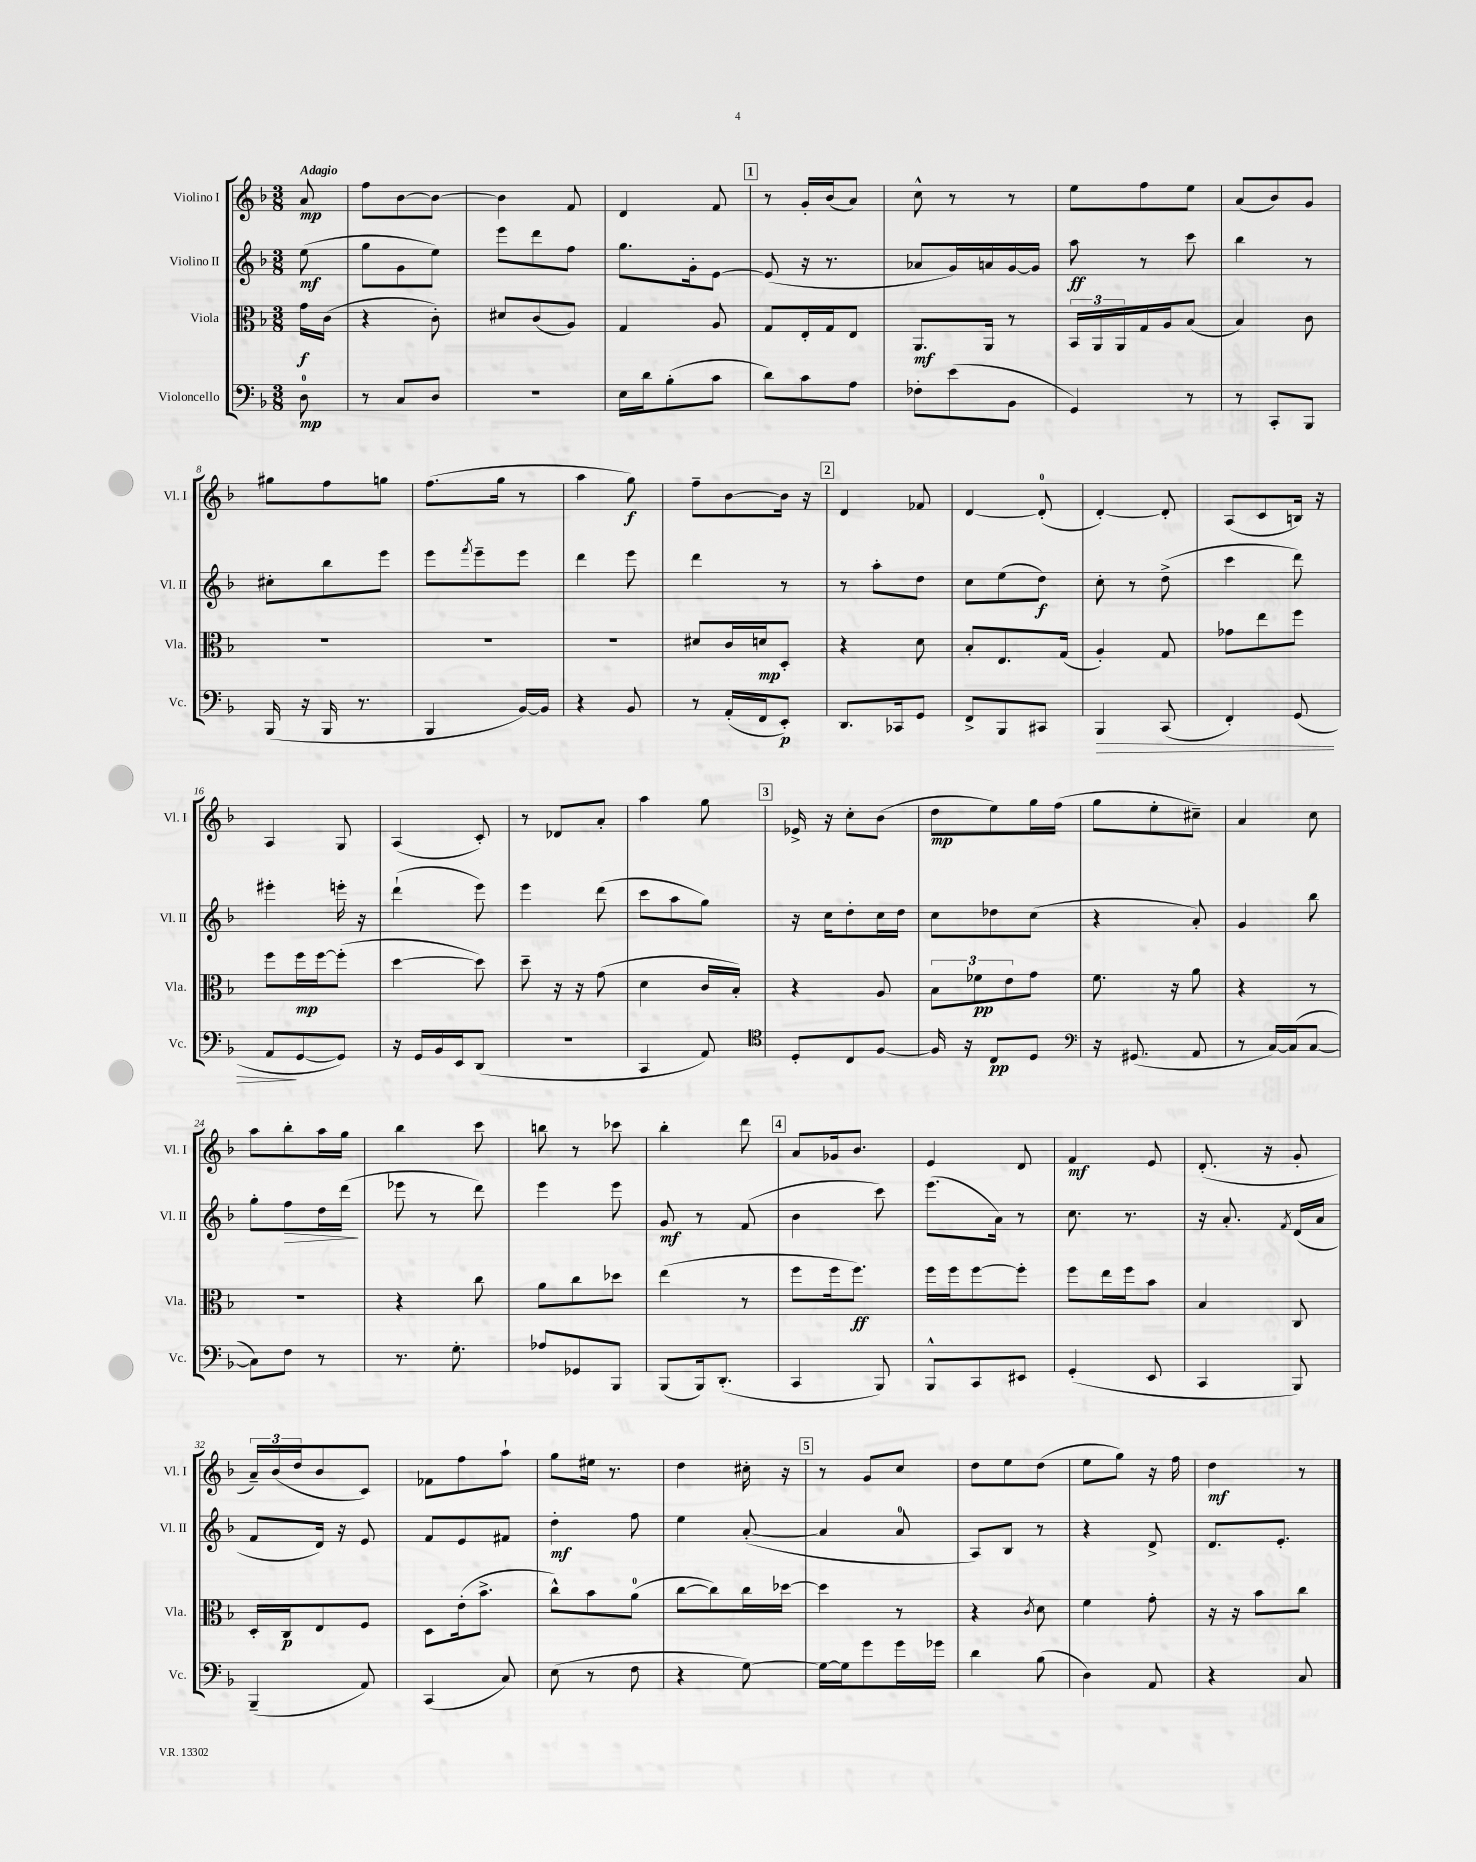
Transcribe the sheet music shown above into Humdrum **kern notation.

**kern	**kern	**kern	**kern
*staff4	*staff3	*staff2	*staff1
*clefF4	*clefC3	*clefG2	*clefG2
*k[b-]	*k[b-]	*k[b-]	*k[b-]
*M3/8	*M3/8	*M3/8	*M3/8
8D	16g	(8ee	8a
.	(16c	.	.
=	=	=	=
8r	4r	8gg	8ff
8C	.	8g	[8b-
8D	8c')	8ee)	8b-_
=	=	=	=
4.r	8d#	8eee	4b-]
.	(8c	8ddd	.
.	8A)	8ff	8f
=	=	=	=
16E	4G	8.gg	4d
16d	.	.	.
(8B-'	.	.	.
.	.	16g'	.
8c	8A	[8e	8f
=	=	=	=
8d)	8G	(8e]	8r
8c	16E'	16r	16g'
.	16G	8.r	(16b-
8A	8E	.	8a)
=	=	=	=
8F-'	8.AA	8a-	8cc^^
(8e	.	16g)	8r
.	16AA	16a	.
8BB-	8r	[16g	8r
.	.	16g]	.
=	=	=	=
4GG)	24BB-	8aa	8ee
.	24AA	.	.
.	24AA	.	.
.	16G	8r	8ff
.	16A	.	.
8r	(8B-	8ccc	8ee
=	=	=	=
8r	4B-)	4bb-	(8a
8CC'	.	.	8b-)
8BBB-	8c	8r	8g
=	=	=	=
(16BBB-	4.r	8cc#'	8gg#
16r	.	.	.
16BBB-	.	8bb-	8ff
8.r	.	.	.
.	.	8eee	8gg
=	=	=	=
4BBB-	4.r	8eee	(8.ff
.	.	8qfff	.
.	.	8eee~	.
.	.	.	16gg
[16BB-)	.	8eee	8r
16BB-]	.	.	.
=	=	=	=
4r	4.r	4ddd	4aa
8BB-	.	8eee	8gg)
=	=	=	=
8r	8d#	4ddd	8ff~
(16AA'	16c	.	[8b-
16FF	16d	.	.
8EE')	8D'	8r	16b-]
.	.	.	16r
=	=	=	=
8.DD	4r	8r	4d
.	.	8aa'	.
16CC-	.	.	.
8GG	8d	8dd	8f-
=	=	=	=
8FF^	8B-'	8cc	[4d
8BBB-	8.E	(8ee	.
8CC#	.	8dd)	(8d']
.	(16G	.	.
=	=	=	=
4BBB-	4A')	8cc'	[4d')
.	.	8r	.
(8CC	8G	(8dd^	8d']
=	=	=	=
4FF')	8g-	4ccc	(8A
.	8ee	.	8c
(8GG	8ff	8ddd)	16B)
.	.	.	16r
=	=	=	=
8AA	8ff	4eee#'	4A
[8GG	16ff	.	.
.	[16ff	.	.
8GG])	(8ff']	16eee'	8G
.	.	16r	.
=	=	=	=
16r	[4dd	(4ddd`	(4A
16GG	.	.	.
16BB-	.	.	.
16EE	.	.	.
(8DD	8dd])	8eee)	8c')
=	=	=	=
4.r	8dd~	4eee	8r
.	16r	.	8d-
.	16r	.	.
.	(8g	(8ddd	8a'
=	=	=	=
4CC	4d	8ccc	4aa
.	.	8aa	.
8AA)	16c	8gg)	8gg
.	16B-')	.	.
=	=	=	=
*clefC4	*	*	*
8D'	4r	16r	16e-^
.	.	16cc	16r
8C	.	8dd'	8cc'
[8F	8A	16cc	(8b-
.	.	16dd	.
=	=	=	=
16F]	12B-	8cc	8dd
16r	.	.	.
.	12f-	.	.
8C	.	8dd-	8ee)
.	12e	.	.
8D	8g	(8cc	16gg
.	.	.	(16ff
=	=	=	=
*clefF4	*	*	*
16r	8.f	4r	8gg
(8.GG#	.	.	.
.	.	.	8ee'
.	16r	.	.
8AA	8a	8a')	8cc#~)
=	=	=	=
8r	4r	4g	4a
[16C)	.	.	.
(16C]	.	.	.
[8C	8r	8bb-	8cc
=	=	=	=
8C])	4.r	8gg'	8aa
8F	.	8ff	8bb-'
8r	.	16dd	16aa
.	.	(16ddd	16gg
=	=	=	=
8.r	4r	8eee-	4bb-
.	.	8r	.
8.G'	.	.	.
.	8cc	8ddd)	8ccc
=	=	=	=
8A-	8a	4eee	8bb
8GG-	8cc	.	8r
8BBB-	8dd-	8eee	8ccc-
=	=	=	=
(8BBB-	(4ee	8g	4bb-'
16BBB-)	.	8r	.
(8.DD'	.	.	.
.	8r	(8f	8ddd
=	=	=	=
4CC	8ff	4b-	8a
.	16ff	.	16g-
.	8.ff)	.	8.b-
8BBB-)	.	8ccc)	.
=	=	=	=
8BBB-^^	16ff	(8.eee	4e
.	16ff	.	.
8CC	[8ff	.	.
.	.	16a)	.
8EE#	8ff']	8r	8d
=	=	=	=
(4GG'	8ff	8.cc	4f
.	16ee	.	.
.	16ff	8.r	.
8EE	8b-	.	8e
=	=	=	=
4CC	4B-	16r	(8.d'
.	.	8.a'	.
.	.	.	16r
.	.	8qf	.
8BBB-)	8C	(16d	8g'
.	.	16a	.
=	=	=	=
(4BBB-~	16D'	8f	24a~)
.	.	.	(24b-
.	16C	.	.
.	.	.	24dd
.	8E	16d)	8b-
.	.	16r	.
8AA)	8F	8e	8c)
=	=	=	=
(4CC	8D	8f	8f-
.	(16e'	8e	8ff
.	8.b-^	.	.
8C)	.	8f#	8aa`
=	=	=	=
(8E	8cc^^)	4dd'	8gg
8r	8b-	.	16ee#
.	.	.	8.r
8F	(8a	8ff	.
=	=	=	=
4r	[8cc	4ee	4dd
.	8cc])	.	.
[8G)	16cc	([8a'	16cc#'
.	[16dd-	.	16r
=	=	=	=
16G_	4dd-]	4a]	8r
16G]	.	.	.
8g	.	.	8g
16g	8r	8a	8cc
16g-	.	.	.
=	=	=	=
4d	4r	8A)	8dd
.	.	8B-	8ee
.	8qc	.	.
(8B-	8d	8r	(8dd
=	=	=	=
4D)	4f	4r	8ee
.	.	.	8gg)
8AA	8g'	8d^	16r
.	.	.	16ff
=	=	=	=
4r	16r	8.d	4dd
.	16r	.	.
.	8b-	.	.
.	.	8.e'	.
8C	8cc	.	8r
==	==	==	==
*-	*-	*-	*-
